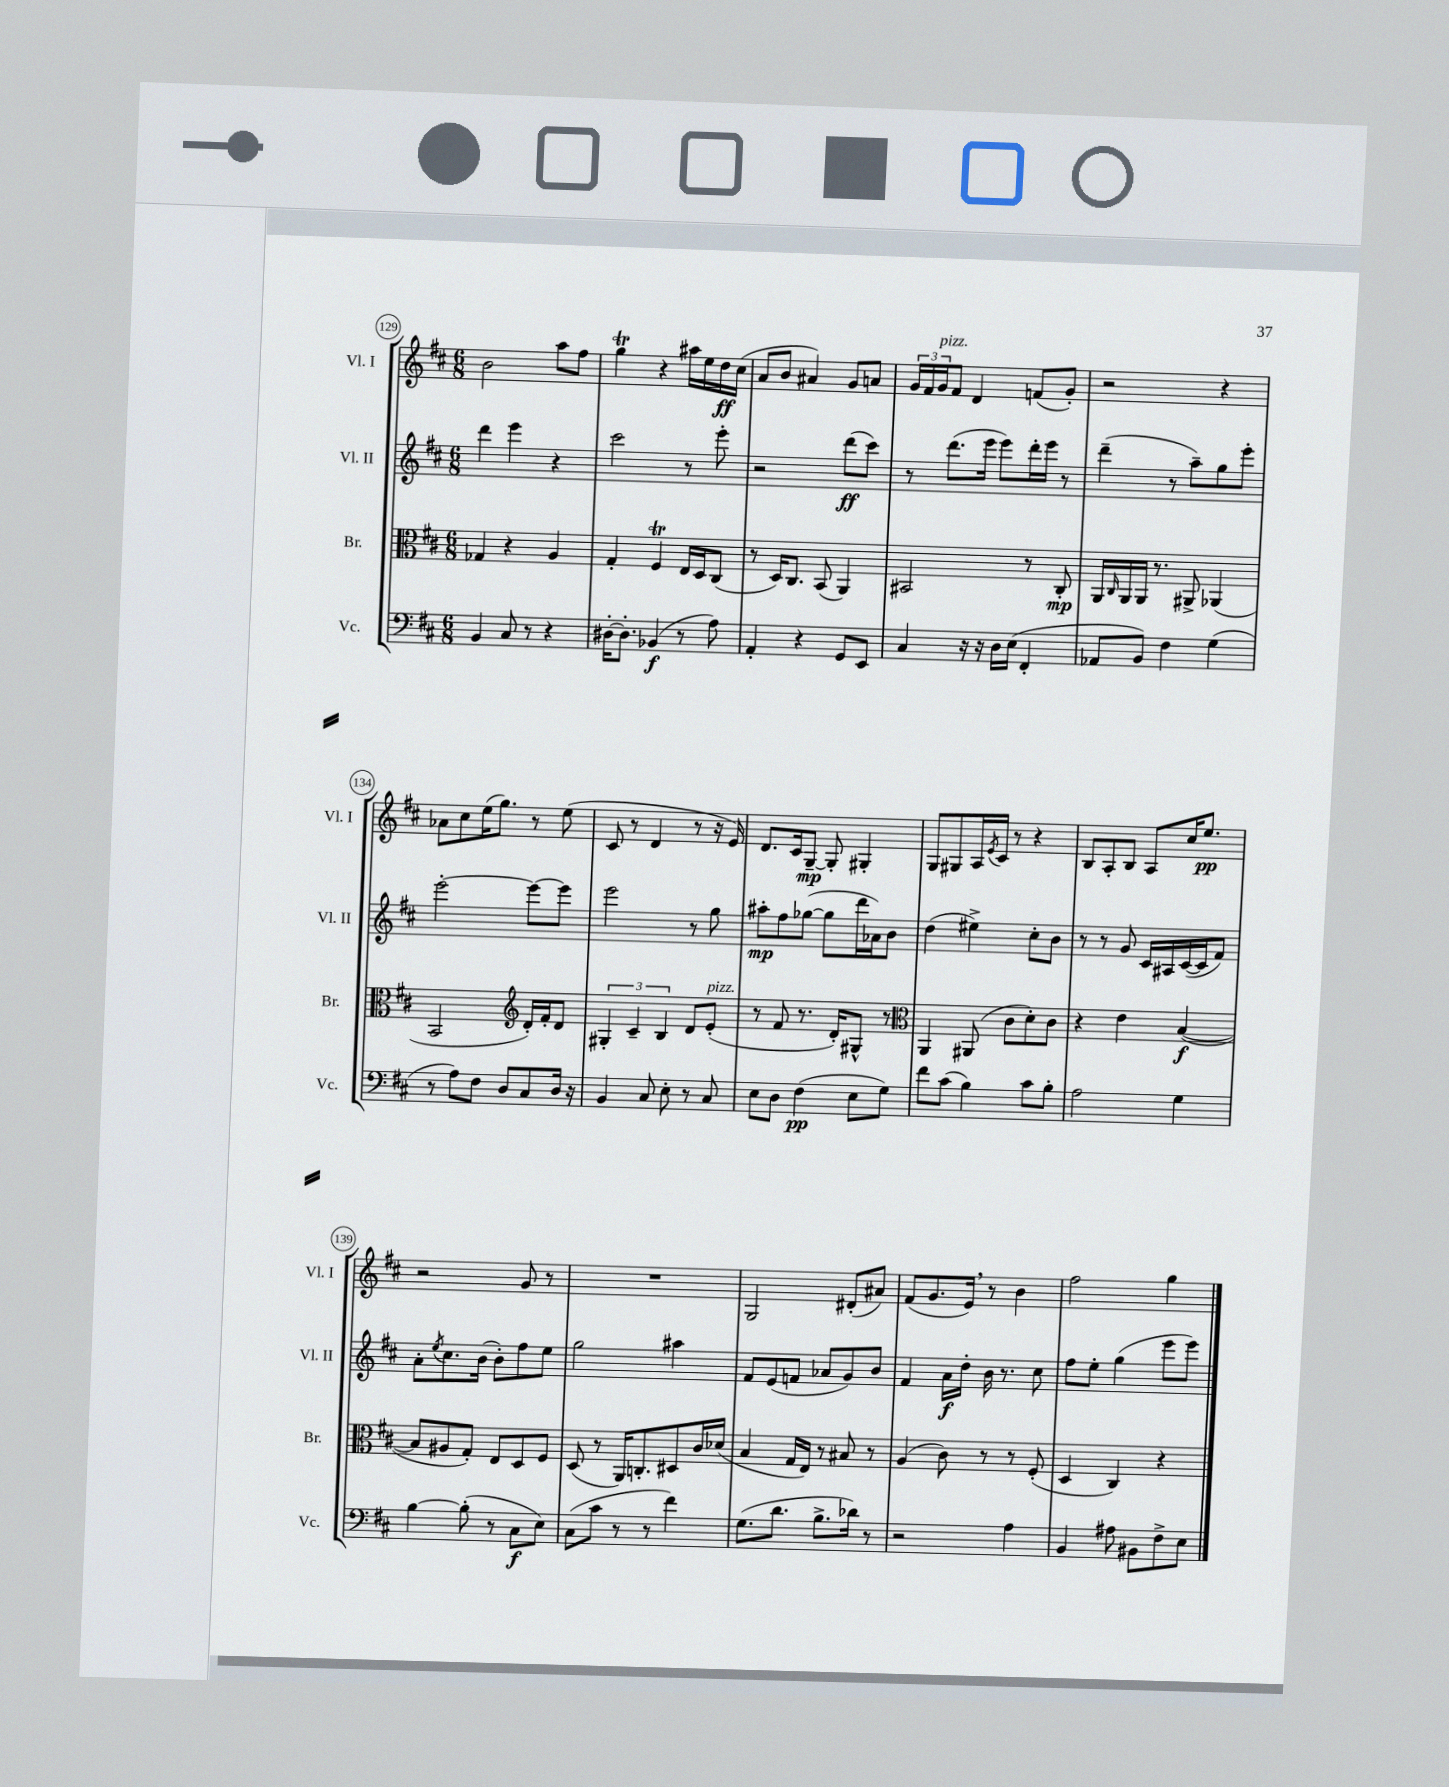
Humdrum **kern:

**kern	**dynam	**kern	**dynam	**kern	**dynam	**kern	**dynam
*part4	*part4	*part3	*part3	*part2	*part2	*part1	*part1
*staff4	*staff4	*staff3	*staff3	*staff2	*staff2	*staff1	*staff1
*I"Vc.	*	*I"Br.	*	*I"Vl. II	*	*I"Vl. I	*
*I'Vc.	*	*I'Br.	*	*I'Vl. II	*	*I'Vl. I	*
*clefF4	*	*clefC3	*	*clefG2	*	*clefG2	*
*k[f#c#]	*	*k[f#c#]	*	*k[f#c#]	*	*k[f#c#]	*
*M6/8	*	*M6/8	*	*M6/8	*	*M6/8	*
=129	=129	=129	=129	=129	=129	=129	=129
4BB/	.	4G-X/	.	4ddd\	.	2b\	.
8C#/	.	4r	.	4eee\	.	.	.
8r	.	.	.	.	.	.	.
4r	.	4A/	.	4r	.	8aa\L	.
.	.	.	.	.	.	8ff#\J	.
=130	=130	=130	=130	=130	=130	=130	=130
[16D#X'\KL	.	4G'/	.	2ccc#\	.	4ggT\	.
8.D#'\J]	.	.	.	.	.	.	.
(4BB-X/	f	4F#t/	.	.	.	4r	.
8r	.	16E/LL	.	8r	.	16aa#X\LL	.
.	.	16D/J	.	.	.	16ee\	.
8A\)	.	(8C#/J	.	8eee'\	.	16dd\	ff
.	.	.	.	.	.	(16cc#\JJ	.
=131	=131	=131	=131	=131	=131	=131	=131
4AA'/	.	8r	.	2r	.	8a/L	.
.	.	16D/KL)	.	.	.	8b/J	.
.	.	8.C#/J	.	.	.	.	.
4r	.	.	.	.	.	4a#X/)	.
.	.	(8BB/	.	.	.	.	.
8GG/L	.	4AA/)	.	(8ddd\L	ff	8g/L	.
8EE/J	.	.	.	8ccc#\J)	.	8an/J	.
=132	=132	=132	=132	=132	=132	=132	=132
4C#/	.	2BB#X/	.	8r	.	24g/LL	.
.	.	.	.	.	.	24f#/	.
!	!	!	!	!	!	!LO:TX:a:i:t=pizz.	!
.	.	.	.	.	.	24g/J	.
.	.	.	.	(8.ddd\L	.	8f#/J	.
16r	.	.	.	.	.	4d/	.
16r	.	.	.	16eee\Jk	.	.	.
16D\LL	.	.	.	8eee\L)	.	.	.
(16E\JJ	.	.	.	.	.	.	.
4FF#'/	.	8r	.	16ddd'\L	.	(8fn/L	.
.	.	.	.	16eee\JJ	.	.	.
.	.	8C#'/	mp	8r	.	8g'/J)	.
=133	=133	=133	=133	=133	=133	=133	=133
8AA-X/L	.	16AA/LL	.	(4ddd~\	.	2r	.
.	.	16qqC#/	.	.	.	.	.
.	.	16AA/	.	.	.	.	.
8BB/J)	.	16AA/JJ	.	.	.	.	.
.	.	8.r	.	.	.	.	.
4F#\	.	.	.	8r	.	.	.
.	.	8AA#X^/	.	8aa~\L)	.	.	.
(4G\	.	(4AA-X/	.	8gg\	.	4r	.
.	.	.	.	8eee'\J	.	.	.
!!LO:LB:g=z
=134	=134	=134	=134	=134	=134	=134	=134
8r	.	2BB/	.	[2eee'\	.	8a-X\L	.
8A\L)	.	.	.	.	.	8cc#\	.
8F#\J	.	.	.	.	.	(16ee\K	.
.	.	.	.	.	.	8.gg\J)	.
8D/L	.	.	.	.	.	.	.
*	*	*clefG2	*	*	*	*	*
8C#/	.	16d'/LL)	.	8eee\L_	.	8r	.
.	.	16f#'/J	.	.	.	.	.
16D/Jk	.	8d/J	.	8eee\J]	.	(8ee\	.
16r	.	.	.	.	.	.	.
=135	=135	=135	=135	=135	=135	=135	=135
4BB/	.	6G#X'/	.	2eee\	.	8c#/	.
.	.	.	.	.	.	8r	.
.	.	6c#~/	.	.	.	.	.
8C#/	.	.	.	.	.	4d/	.
.	.	6B/	.	.	.	.	.
8E'\	.	.	.	.	.	.	.
8r	.	8d/L	.	8r	.	8r	.
!	!	!LO:TX:a:i:t=pizz.	!	!	!	!	!
8C#/	.	(8e'/J	.	8gg\	.	16r	.
.	.	.	.	.	.	16e/)	.
=136	=136	=136	=136	=136	=136	=136	=136
8E\L	.	8r	.	8aa#X'\L	mp	8.d/L	.
8D\J	.	8f#/	.	8ff#\	.	.	.
.	.	.	.	.	.	16c#/k	.
(4F#\	pp	8.r	.	([8gg-X\J	.	[8G~/J	mp
.	.	.	.	8gg-\L]	.	8G'/]	.
.	.	16d'/KL)	.	.	.	.	.
8E\L	.	8G#X^^/J	.	16ddd\L	.	4G#X'/	.
.	.	.	.	16a-X\J)	.	.	.
8G\J)	.	8r	.	8b\J	.	.	.
=137	=137	=137	=137	=137	=137	=137	=137
*	*	*clefC3	*	*	*	*	*
8f#\L	.	4AA/	.	(4dd\	.	8G/L	.
(8c#\J	.	.	.	.	.	8G#X/	.
4B\)	.	(8AA#X/	.	4ee#X^\)	.	16A/L	.
.	.	.	.	.	.	8qe/	.
.	.	.	.	.	.	16c#/JJ	.
.	.	8c#\L	.	.	.	8r	.
8c#\L	.	8d'\)	.	8cc#'\L	.	4r	.
8B'\J	.	8c#\J	.	8b\J	.	.	.
=138	=138	=138	=138	=138	=138	=138	=138
2A\	.	4r	.	8r	.	8B/L	.
.	.	.	.	8r	.	8A'/	.
.	.	4e\	.	8g/	.	8B/J	.
.	.	.	.	16c#/LL	.	8A/L	.
.	.	.	.	16A#X/	.	.	.
4G\	.	([4B/	f	([16c#/	.	16cc#/K	.
.	.	.	.	16c#/J]	.	8.ee/J	pp
.	.	.	.	8f#/J)	.	.	.
!!LO:LB:g=z
=139	=139	=139	=139	=139	=139	=139	=139
[4B\	.	8B/L]	.	8a'\L	.	2r	.
.	.	.	.	8qee/	.	.	.
.	.	8A#X/	.	8.cc#\	.	.	.
(8B'\]	.	8G'/J)	.	.	.	.	.
.	.	.	.	(16b\Jk	.	.	.
8r	.	8E/L	.	8b'\L)	.	.	.
8C#\L	f	8D/	.	8ff#\	.	8g/	.
8E\J)	.	8F#/J	.	8ee\J	.	8r	.
=140	=140	=140	=140	=140	=140	=140	=140
(8C#\L	.	(8D/	.	2gg\	.	2.r	.
8c#\J	.	8r	.	.	.	.	.
8r	.	16AA/KL)	.	.	.	.	.
.	.	8.Cn'/	.	.	.	.	.
8r	.	.	.	.	.	.	.
4f#\)	.	8D#X/	.	4aa#X\	.	.	.
.	.	16c#/L	.	.	.	.	.
.	.	(16d-X/JJ	.	.	.	.	.
=141	=141	=141	=141	=141	=141	=141	=141
(8.G\L	.	4B/	.	8f#/L	.	2G/	.
.	.	.	.	(8e/	.	.	.
8.d\J	.	.	.	.	.	.	.
.	.	16G/LL	.	8fn/J	.	.	.
.	.	16E/JJ)	.	.	.	.	.
8.B^\L	.	8r	.	8a-X/L	.	.	.
.	.	8B#X/	.	8g/)	.	(8d#X'/L	.
16d-X\Jk)	.	.	.	.	.	.	.
8r	.	8r	.	8b/J	.	8a#X/J)	.
=142	=142	=142	=142	=142	=142	=142	=142
2r	.	(4A/	.	4f#/	.	(8f#/L	.
.	.	.	.	.	.	8.g/	.
.	.	8c#\)	.	16a\LL	f	.	.
.	.	.	.	16dd'\JJ	.	16e,/Jk)	.
.	.	8r	.	16b\	.	8r	.
.	.	.	.	8.r	.	.	.
4A\	.	8r	.	.	.	4b\	.
.	.	(8F#'/	.	8cc#\	.	.	.
=143	=143	=143	=143	=143	=143	=143	=143
4BB/	.	4D/	.	8ff#\L	.	2ff#\	.
.	.	.	.	8ee'\J	.	.	.
8A#X\	.	4C#/)	.	(4gg\	.	.	.
8BB#X\L	.	.	.	.	.	.	.
8F#^\	.	4r	.	8eee\L	.	4gg\	.
8E\J	.	.	.	8eee\J)	.	.	.
==	==	==	==	==	==	==	==
*-	*-	*-	*-	*-	*-	*-	*-
